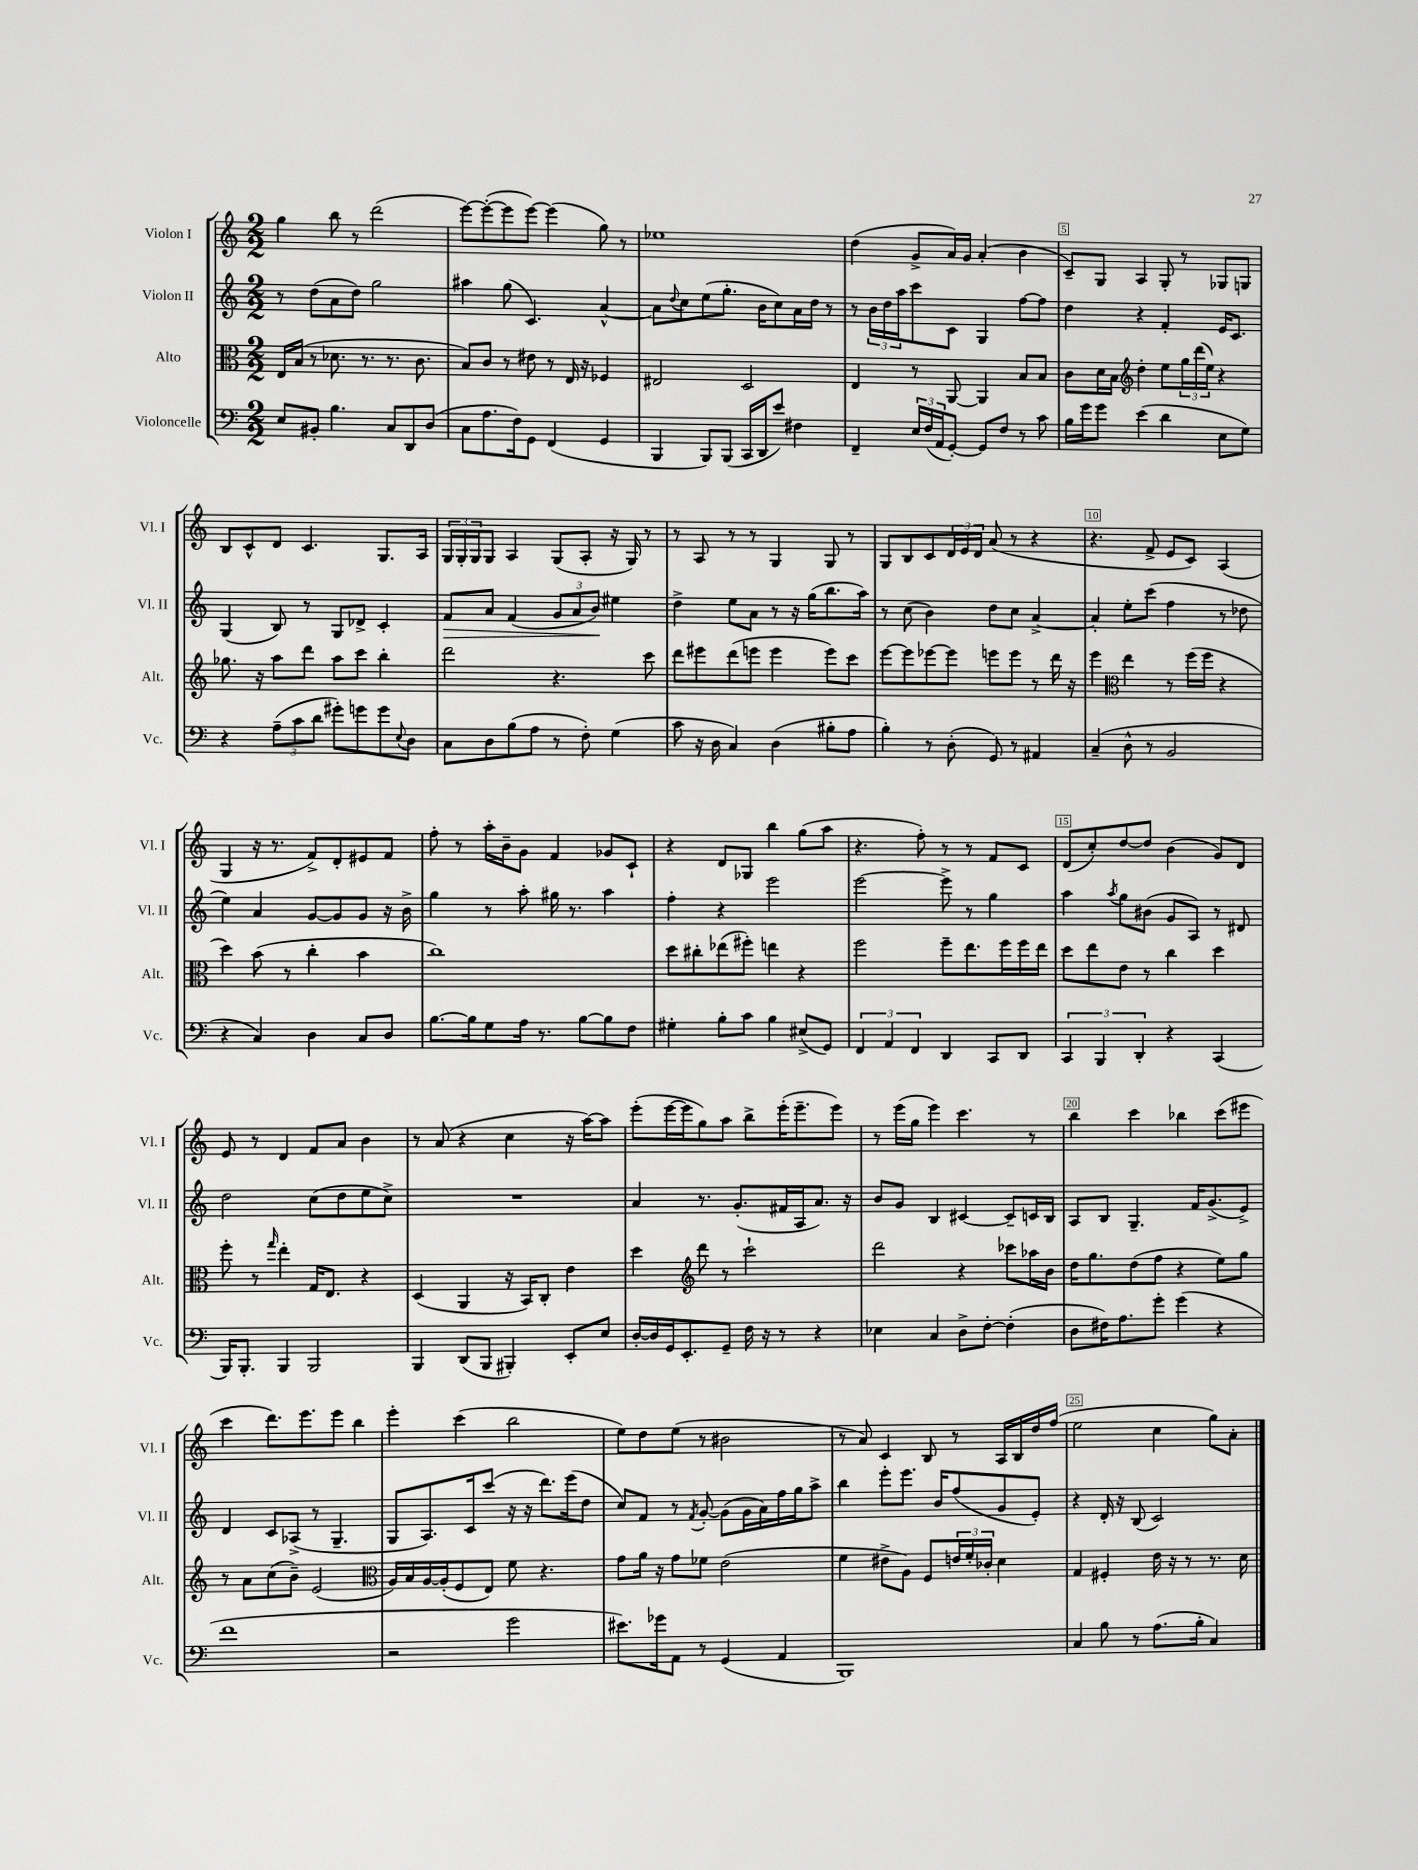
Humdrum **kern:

**kern	**kern	**kern	**kern
*staff4	*staff3	*staff2	*staff1
*clefF4	*clefC3	*clefG2	*clefG2
*k[]	*k[]	*k[]	*k[]
*M2/2	*M2/2	*M2/2	*M2/2
8E	16E	8r	4gg
.	(16B	.	.
8BB#'	8r	(8dd	.
4.B	8.d-	8a	8bb
.	.	8dd)	8r
.	8.r	.	.
.	.	2gg	(2ddd
8C	8.r	.	.
8DD	.	.	.
.	8.c	.	.
(8D	.	.	.
=	=	=	=
8C	8B)	4aa#	[8eee)
8.A	8c	.	(8eee'_
.	8r	(8gg	8eee]
16F)	.	.	.
8GG	8e#	4.c)	[8eee)
(4FF	8r	.	(4eee]
.	16E	.	.
.	16r	.	.
4GG	4F-	[4a^^	8gg)
.	.	.	8r
=	=	=	=
4BBB	2E#	8a]	1ee-
.	.	8qqdd	.
.	.	8cc	.
8BBB)	.	(8ee	.
(8BBB	.	8.gg'	.
16CC	2D	.	.
16DD	.	16b	.
8e)	.	8cc)	.
4F#	.	16a	.
.	.	16dd	.
.	.	8r	.
=	=	=	=
4FF~	4E	8r	(4dd
.	.	24b	.
.	.	24dd	.
.	.	24aa	.
24E	8r	8ccc	8g^
(24F	.	.	.
24AA	.	.	.
[8GG')	[8AA	8c	16a)
.	.	.	16g
8GG]	4AA]	4G	(4a'
8F	.	.	.
8r	8B	[8ff	4b
8c	8B	8ff]	.
=	=	=	=
16B	8c	4dd	8c~)
16g	.	.	.
8g	16d	.	8G
.	16B	.	.
*	*clefG2	*	*
(4e	4dd'	4r	4A
4d	8ee	4f'	8G'
.	24gg	.	8r
.	(24ddd	.	.
.	24ee)	.	.
8E	4r	16e	8G-
.	.	8.c	.
8G)	.	.	8G
=	=	=	=
4r	8.gg-	(4G	8B
.	.	.	8c^^
.	16r	.	.
(12A~	8aa	8B)	8d
12c	.	.	.
.	8ddd	8r	4.c
12d	.	.	.
8g#')	8aa	8G	.
8g	8ccc	8d-^	.
8g	4bb'	4c'	8.G
8qqE	.	.	.
8D	.	.	.
.	.	.	16A
=	=	=	=
8C	2ddd	8f	24G
.	.	.	24G'
.	.	.	24G
8D	.	8a	8G
(8B	.	(4f	4A
8A	.	.	.
8r	4.r	12g	(8G
.	.	12a	.
8F')	.	.	8A'
.	.	12b)	.
(4G	.	4ee#	16r
.	.	.	16G)
.	8ccc	.	8r
=	=	=	=
8c	8ddd	4dd^	8r
16r	8eee#	.	8A
16D	.	.	.
4C)	(8ddd	8ee	8r
.	8eee	8a	8r
(4D	4eee	8r	4G
.	.	16r	.
.	.	(16gg	.
8B#'	8eee)	8.bb	8G
8A	8ccc	.	8r
.	.	16aa)	.
=	=	=	=
4B')	[8eee	8r	8G
.	8eee]	(8cc	8B
8r	[8eee-	4b)	8c
(8D'	8eee-]	.	24d
.	.	.	24e
.	.	.	24d
8GG)	8eee	8dd	(8a
8r	8eee	8cc	8r
4AA#	8r	[4a^	4r
.	16ddd	.	.
.	16r	.	.
=	=	=	=
(4C~	4eee	4a']	4.r
*	*clefC3	*	*
8D^^	4ee	8ee'	.
8r	.	(8ccc	8f^
2BB	8r	4ff	8e
.	(16ff	.	8c)
.	16ff	.	.
.	4r	8r	(4A
.	.	8dd-	.
=	=	=	=
4r	4dd)	4ee)	4G
4C)	(8b	4a	16r
.	.	.	8.r
.	8r	.	.
4D	4cc'	[8g	8f^)
.	.	8g]	8d'
8C	4b	8g	8e#
8D	.	16r	8f
.	.	16b^	.
=	=	=	=
[8.B	1cc)	4gg	8ff'
.	.	.	8r
16B]	.	.	.
8G	.	8r	16aa'
.	.	.	16b~
16A	.	8aa'	8g
8.r	.	.	.
.	.	16gg#	4f
.	.	8.r	.
[8B	.	.	.
8B]	.	4aa	8g-
8F	.	.	8c`
=	=	=	=
4G#'	8dd	4ff'	4r
.	8cc#'	.	.
8B'	(8ee-	4r	8d
8c	8ff#')	.	8G-
4B	4ee	2eee	4bb
(8E#^	4r	.	(8gg
8GG)	.	.	8aa
=	=	=	=
6FF	2ff	[2eee	4.r
6AA	.	.	.
6FF	.	.	.
.	.	.	8ff')
4DD	8ff~	8eee^]	8r
.	8.ee	8r	8r
8CC	.	4gg	8f
.	16ff	.	.
8DD	16ff	.	8c
.	16ee	.	.
=	=	=	=
6CC	8dd	4aa	(8d
.	8ee	.	8cc')
6BBB	.	.	.
.	.	8qaa	.
.	8e	8gg	[8dd
6DD'	.	.	.
.	8r	(8b#	8dd]
4r	4cc	8g	(4b
.	.	8A)	.
(4CC	4dd	8r	8g)
.	.	8d#	8d
=	=	=	=
16BBB)	8ff'	2dd	8e
8.BBB'	.	.	.
.	8r	.	8r
.	16qqgg	.	.
4BBB	4ee'	.	4d
2BBB	16G	(8cc	8f
.	8.E	.	.
.	.	8dd	8a
.	4r	8ee	4b
.	.	8cc^)	.
=	=	=	=
4BBB	(4D	1r	8r
.	.	.	(8a
(8DD	4AA	.	4r
8BBB	.	.	.
4BBB#')	16r	.	4cc
.	16BB)	.	.
.	8C'	.	.
8EE'	4e	.	16r
.	.	.	[16aa)
8E	.	.	8aa]
=	=	=	=
[16D'	4dd	4a	(8eee'
16D]	.	.	.
16GG	.	.	[16eee
8.EE'	.	.	16eee]
*	*clefG2	*	*
.	8ddd	8.r	8gg)
8GG~	8r	.	8aa
.	.	(8.g'	.
16F	2ccc`	.	8bb^
16r	.	.	.
8r	.	16f#	(16eee'
.	.	16A	8.eee~
4r	.	8.a)	.
.	.	.	8eee)
.	.	16r	.
=	=	=	=
4E-	2ddd	8b	8r
.	.	8g	(16eee
.	.	.	16gg
4C	.	4B	4eee)
8D^	4r	[4c#	4.ccc
[8F'	.	.	.
(4F']	8ccc-	8c#~]	.
.	16aa-	16c	8r
.	16b	16B	.
=	=	=	=
8D	16dd	8A	4bb
.	8.gg	.	.
16F#)	.	8B	.
8.A	.	.	.
.	(8dd	4.G~	4ccc
8g'	8ff	.	.
(4g	4r	.	4bb-
.	.	16f	.
.	.	(8.g^	.
4r	8ee)	.	(8ccc
.	8gg	8e^)	8eee#
=	=	=	=
1f	8r	4d	4ccc
.	8a	.	.
.	(8cc	8c	8.ddd)
.	8b~)	(8A-^	.
.	.	.	8.eee
.	(2e	8r	.
.	.	4.G~	8eee
.	.	.	4bb
=	=	=	=
*	*clefC3	*	*
2r	16A)	8G	4eee'
.	16B	.	.
.	[16A	8.A)	.
.	(16A']	.	.
.	8F	.	(4ccc
.	.	16c	.
.	8E)	(8ccc	.
2g	8f	16r	2bb
.	.	16r	.
.	4.r	8.ddd)	.
.	.	(16eee	.
.	.	8dd	.
=	=	=	=
8.e#)	8g	8cc)	8ee)
.	16a	8f	8dd
16g-	16r	.	.
8AA	8g	8r	(8ee
.	.	8qf	.
8r	8f-	[8g'	8r
(4GG	(2e	(8g]	2b#
.	.	16g	.
.	.	16a)	.
4AA	.	16ff	.
.	.	16gg	.
.	.	8aa^	.
=	=	=	=
1BBB)	4f	4bb	8r
.	.	.	8a)
.	8e#^	8eee'	4c
.	8A)	8.eee	.
.	8F	.	8B
.	.	16b	.
.	24e	(8ff	8r
.	24f'	.	.
.	24c-'	.	.
.	4d	8g	16A
.	.	.	16B
.	.	8e')	16dd
.	.	.	(16ff
=	=	=	=
4C	4G	4r	2ee
8B	4F#'	16d'	.
.	.	16r	.
8r	.	(8B	.
(8.A	16e	2c)	4cc
.	16r	.	.
.	8r	.	.
16B'	.	.	.
4C)	8.r	.	8gg)
.	.	.	8a'
.	16d	.	.
==	==	==	==
*-	*-	*-	*-
